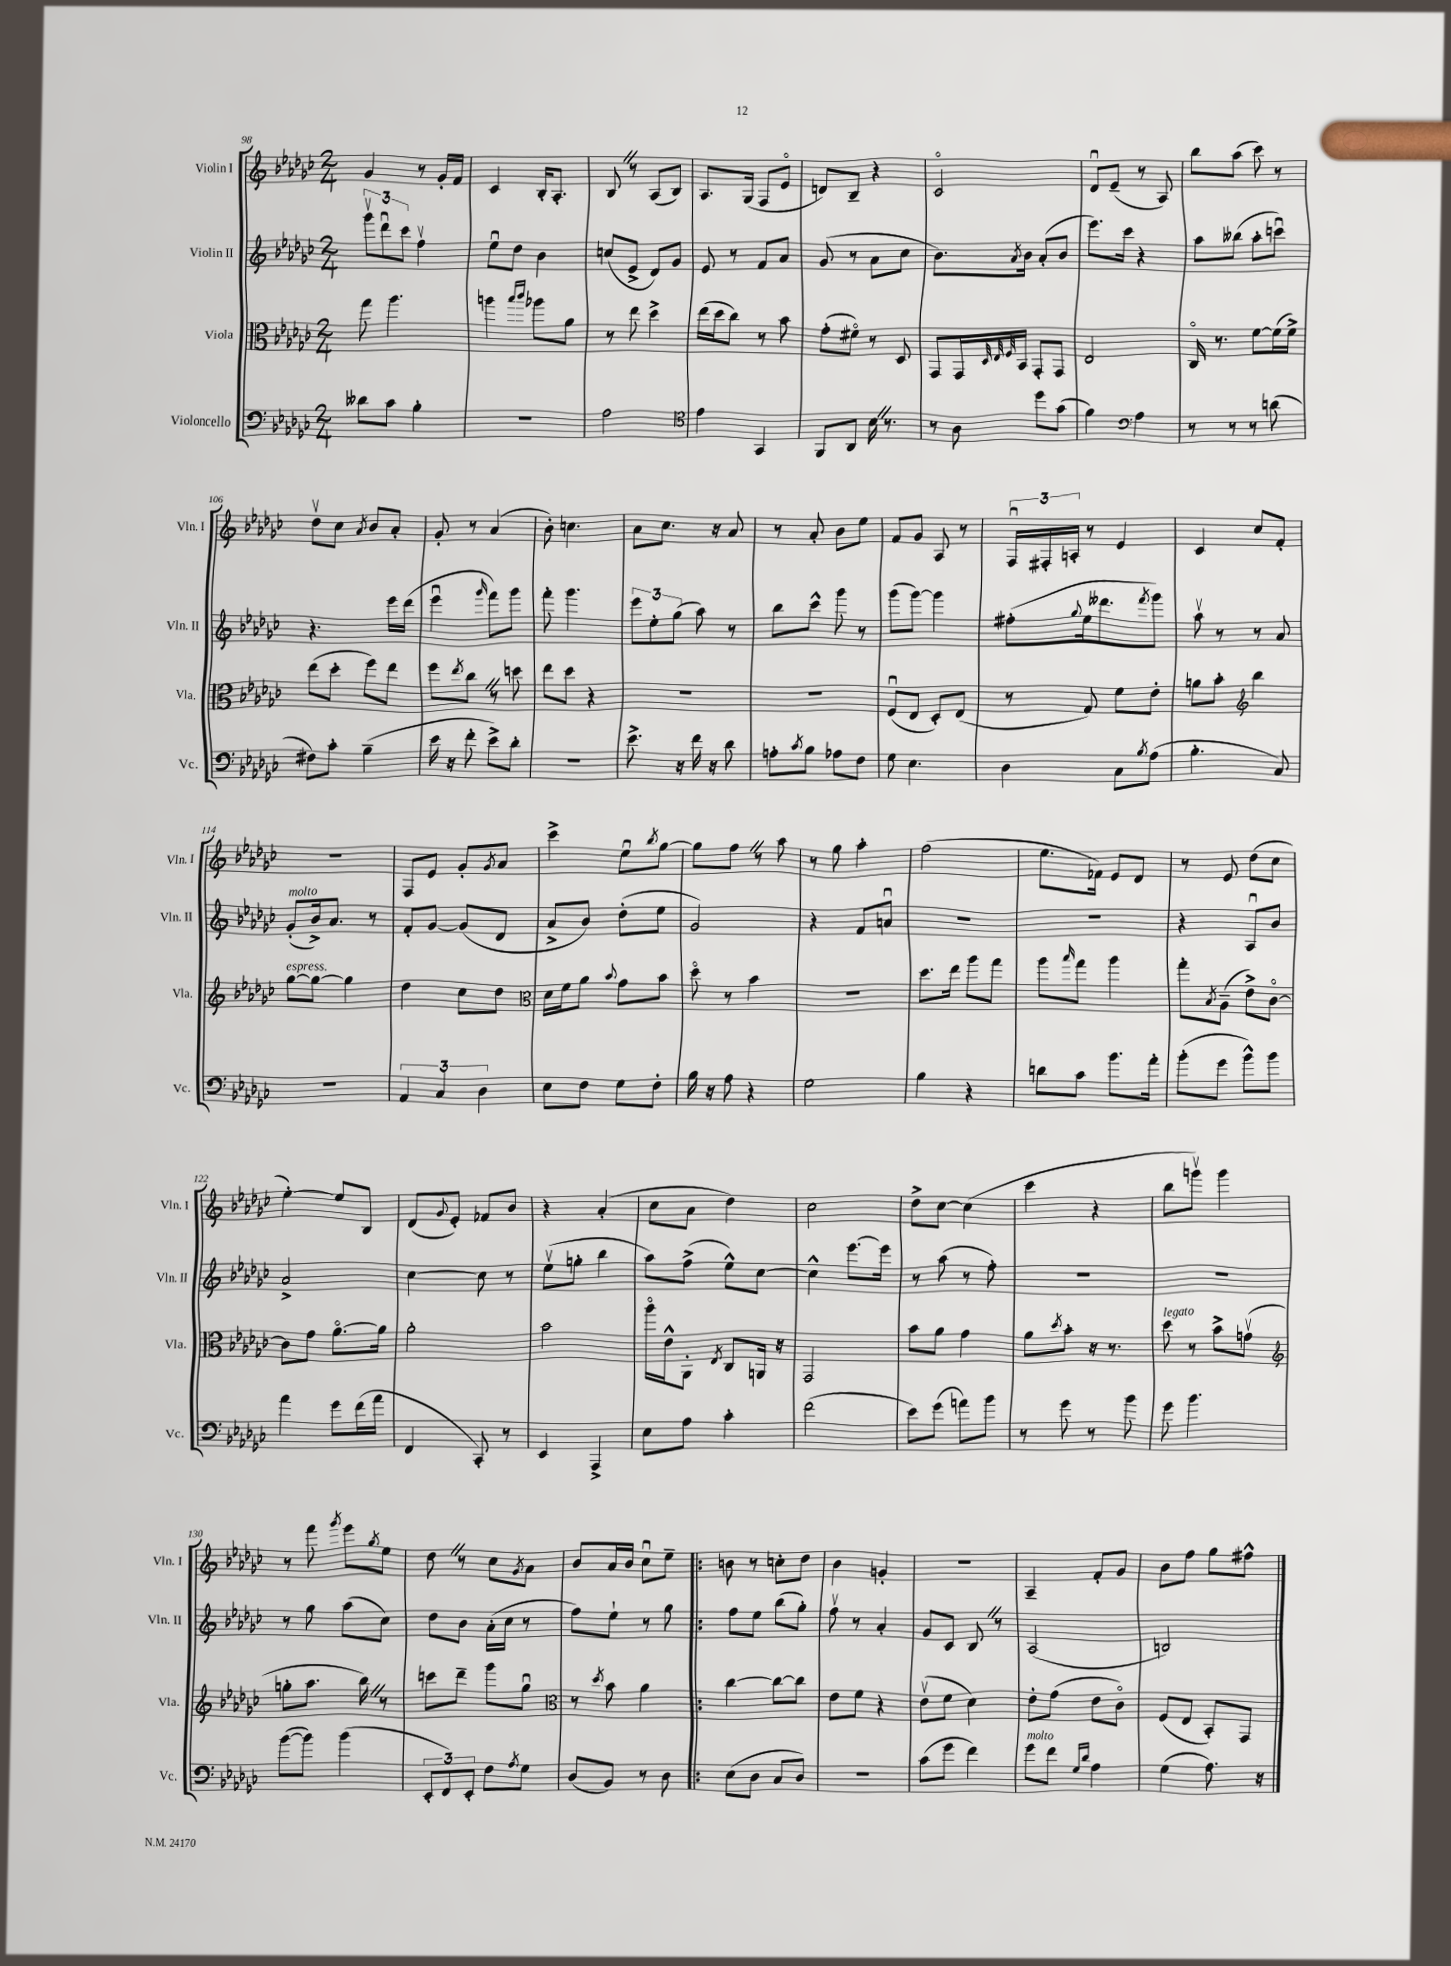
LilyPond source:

<<
\new StaffGroup <<
\new Staff = "s0" \with { instrumentName = "Violin I" shortInstrumentName = "Vln. I" } {
    \clef treble \key ges \major \numericTimeSignature \time 2/4
    ges'4 r8 ges'16-. f'16 |
    ces'4 bes16-. aes8.-. |
    bes8 \once \override BreathingSign.text = \markup { \musicglyph "scripts.caesura.straight" } \breathe r8 aes8( bes8) |
    aes8. ges16( f8 ees'8\flageolet |
    d'8) bes8-- r4 |
    ces'2\flageolet |
    des'8\downbow ees'8--( r8 aes8) |
    bes''8 aes''8( ces'''8) r8 |
    des''8\upbow ces''8 \acciaccatura { aes'8 } bes'8 aes'8-. |
    ges'8-. r8 aes'4( |
    bes'8-.) c''4. |
    aes'8 ces''8. r16 aes'8 |
    r8 aes'8-. bes'8 ees''8 |
    f'8 ges'8 aes8 r8 |
    \tuplet 3/2 { f16\downbow fis16-. a16-. } r8 ees'4 |
    ces'4 ces''8 f'8-. |
    R2 |
    f8 ees'8 ges'8-. \acciaccatura { ges'8 } aes'8 |
    ces'''4-> ees''8\downbow \acciaccatura { bes''8 } ges''8~ |
    ges''8 f''8 \once \override BreathingSign.text = \markup { \musicglyph "scripts.caesura.straight" } \breathe r8 aes''8 |
    r8 ges''8 aes''4-. |
    f''2( |
    ees''8. fes'16) ees'8 des'8 |
    r8 ees'8 des''8( ces''8 |
    ees''4~-.) ees''8 bes8 |
    des'8( \appoggiatura { ges'8 } ees'8-.) fes'8 bes'8 |
    r4 aes'4-.( |
    ces''8 aes'8 des''4) |
    ces''2 |
    des''8-> ces''8~ ces''4( |
    ces'''4 r4 |
    bes''8 g'''8\upbow) g'''4 |
    r8 f'''8 \acciaccatura { ges'''8 } ees'''8 \acciaccatura { ges''8 } ees''8 |
    des''8 \once \override BreathingSign.text = \markup { \musicglyph "scripts.caesura.straight" } \breathe r8 ces''8 \acciaccatura { ges'8 } aes'8 |
    bes'8 aes'16 bes'16 ces''8\downbow ees''8-- |
    \bar ".|:" b'8 r8 c''8-. des''8 |
    bes'4 g'4-. |
    R2 |
    aes4-- f'8-. ges'8 |
    bes'8 f''8 ges''8 fis''8-^ \bar "|." |
}
\new Staff = "s1" \with { instrumentName = "Violin II" shortInstrumentName = "Vln. II" } {
    \clef treble \key ges \major \numericTimeSignature \time 2/4
    \tuplet 3/2 { ges'''8\upbow des'''8\downbow ces'''8 } f''4\upbow |
    ees''8\downbow des''8 bes'4 |
    c''8( ees'8-> des'8) ges'8 |
    ees'8 r8 f'8 aes'8 |
    ges'8( r8 aes'8 ces''8 |
    bes'8.) \acciaccatura { aes'8 } bes'16 aes'8-.( bes'8 |
    ees'''8.) ces'''16 r4 |
    aes''8 beses''8( aes''8-. c'''8\downbow) |
    r4. ees'''16 des'''16( |
    ees'''4\downbow \grace { ges'''16 } f'''8) ges'''8 |
    f'''8-. ges'''4. |
    \tuplet 3/2 { ees'''8 ees''8-. ges''8( } aes''8) r8 |
    bes''8 ces'''8-^ ges'''8 r8 |
    ges'''8( ges'''8~) ges'''4 |
    fis''8-.( \appoggiatura { ges''8 } ees''16 deses'''8. \acciaccatura { f'''8 } ges'''8) |
    aes''8\upbow r8 r8 aes'8 |
    ges'8-.^\markup { \italic "molto" }( bes'16->) aes'8. r8 |
    f'8-. ges'8~ ges'8( des'8 |
    aes'8-> bes'8) des''8-.( ees''8 |
    ges'2) |
    r4 f'8 a'8\downbow |
    R2 |
    R2 |
    r4 aes8\downbow bes'8 |
    aes'2-> |
    ces''4~ ces''8 r8 |
    ees''8\upbow( g''8-. bes''4 |
    aes''8) f''8->( ees''8-^) ces''8~ |
    ces''4-^ ees'''8.~ ees'''16 |
    r8 aes''8( r8 f''8-.) |
    r2 |
    R2 |
    r8 ges''8 aes''8( ces''8) |
    des''8 bes'8 aes'16-.( ces''16 r8 |
    f''8) ees''8-! r8 ges''8 |
    \bar ".|:" f''8 ees''8 bes''8( ges''8-.) |
    f''8\upbow r8 aes'4-. |
    ges'8 ces'8 bes8 \once \override BreathingSign.text = \markup { \musicglyph "scripts.caesura.straight" } \breathe r8 |
    aes2( |
    b2) \bar "|." |
}
\new Staff = "s2" \with { instrumentName = "Viola" shortInstrumentName = "Vla." } {
    \clef alto \key ges \major \numericTimeSignature \time 2/4
    ges''8 aes''4. |
    a''4 \grace { bes''16 ces'''16 } aes''8 aes'8 |
    r8 ees''8 des''4-> |
    ees''16( des''16 ces''8) r8 bes'8 |
    ges'8-.( fis'8\flageolet) r8 des8 |
    ges,8 ges,16 \grace { des32 ees32 f32 } bes,16 ges,8-. ges,8 |
    ees2 |
    ces16\flageolet r8. f'8~ f'16( f'16->) |
    ees''8( des''8-. f''8) ees''8 |
    f''8 \acciaccatura { ees''8 } ces''8 \once \override BreathingSign.text = \markup { \musicglyph "scripts.caesura.straight" } \breathe r8 d''8 |
    ees''8 des''8 r4 |
    R2 |
    R2 |
    f8\downbow( ees8 des8-.) ees8( |
    r8 ges8) f'8 ees'8-. |
    a'8 bes'8-. \clef treble bes''4 |
    ges''8~^\markup { \italic "espress." } ges''8~ ges''4 |
    des''4 ces''8 des''8 |
    \clef alto des'16 f'16 aes'8 \appoggiatura { bes'8 } ges'8 bes'8 |
    des''8\flageolet r8 bes'4 |
    r2 |
    des''8. ees''16 aes''8 ges''8 |
    aes''8 \grace { bes''16 } ges''8 aes''4 |
    ges''8-. \acciaccatura { bes8 } aes8--( ees'8->) ces'8~\flageolet |
    ces'8 ges'8 aes'8.~\flageolet aes'16 |
    aes'2-. |
    bes'2 |
    aes''16\flageolet ees'16-^ aes,8-. \acciaccatura { ees8 } ces8 a,16 r16 |
    ges,2 |
    bes'8 aes'8 ges'4 |
    aes'8 \acciaccatura { des''8 } bes'8-. r16 r8. |
    des''8^\markup { \italic "legato" } r8 bes'8-> g'8\upbow( |
    \clef treble g''8-. aes''8. bes''16) \once \override BreathingSign.text = \markup { \musicglyph "scripts.caesura.straight" } \breathe r8 |
    c'''8 des'''8-- ges'''8 ges''8\downbow |
    \clef alto r8 \acciaccatura { des''8 } bes'8 aes'4 |
    \bar ".|:" ces''4~ ces''8~ ces''8 |
    ees'8 f'8 r4 |
    ees'8\upbow( f'8 des'4) |
    ees'8-. ges'8( ees'8 ces'8\flageolet) |
    f8( ees8 bes,8-.) ges,8 \bar "|." |
}
\new Staff = "s3" \with { instrumentName = "Violoncello" shortInstrumentName = "Vc." } {
    \clef bass \key ges \major \numericTimeSignature \time 2/4
    deses'8 ces'8 bes4-. |
    R2 |
    aes2 |
    \clef tenor ees'4 ges,4 |
    f,8 aes,8 bes16 \once \override BreathingSign.text = \markup { \musicglyph "scripts.caesura.straight" } \breathe r8. |
    r8 aes8 des''8 ges'8( |
    f'4) \clef bass aes4 |
    r8 r8 r8 d'8( |
    fis8) ces'8-. bes4--( |
    ees'16 r16 f'8-. ees'8->) des'8-. |
    r2 |
    ees'8.-> r16 f'16 r16 des'8 |
    a8-. \acciaccatura { ces'8 } bes8 aes8 f8 |
    ges8 ees4. |
    des4 ces8 \acciaccatura { bes8 } aes8( |
    bes4.-. ces8) |
    R2 |
    \tuplet 3/2 { aes,4 ces4 des4 } |
    ees8 f8 ges8 f8-. |
    bes16 r16 aes8 r4 |
    ges2 |
    bes4 r4 |
    d'8 ces'8 bes'8. aes'16-. |
    bes'8-.( ges'8 bes'8-^) bes'8 |
    aes'4 ges'8 f'16( aes'16 |
    f,4 ces,8-.) r8 |
    ees,4 aes,,4-> |
    ees8 aes8 ces'4-. |
    f'2( |
    ees'8) ges'8( a'8) bes'8 |
    r8 ges'8 r8 bes'8 |
    ges'8 bes'4. |
    bes'8~( bes'8) bes'4( |
    \tuplet 3/2 { ees,8-. f,8) ees,8-. } f8 \acciaccatura { aes8 } ges8 |
    des8( bes,8) r8 des8 |
    \bar ".|:" ees8( des8 ces8 des8) |
    r2 |
    ces'8( ges'8 f'4) |
    ges'8^\markup { \italic "molto" } f'8 \grace { ges16 des'16 } aes4 |
    ges4( aes8.) r16 \bar "|." |
}
>>
>>
\layout { \context { \Score currentBarNumber = #98 } }
